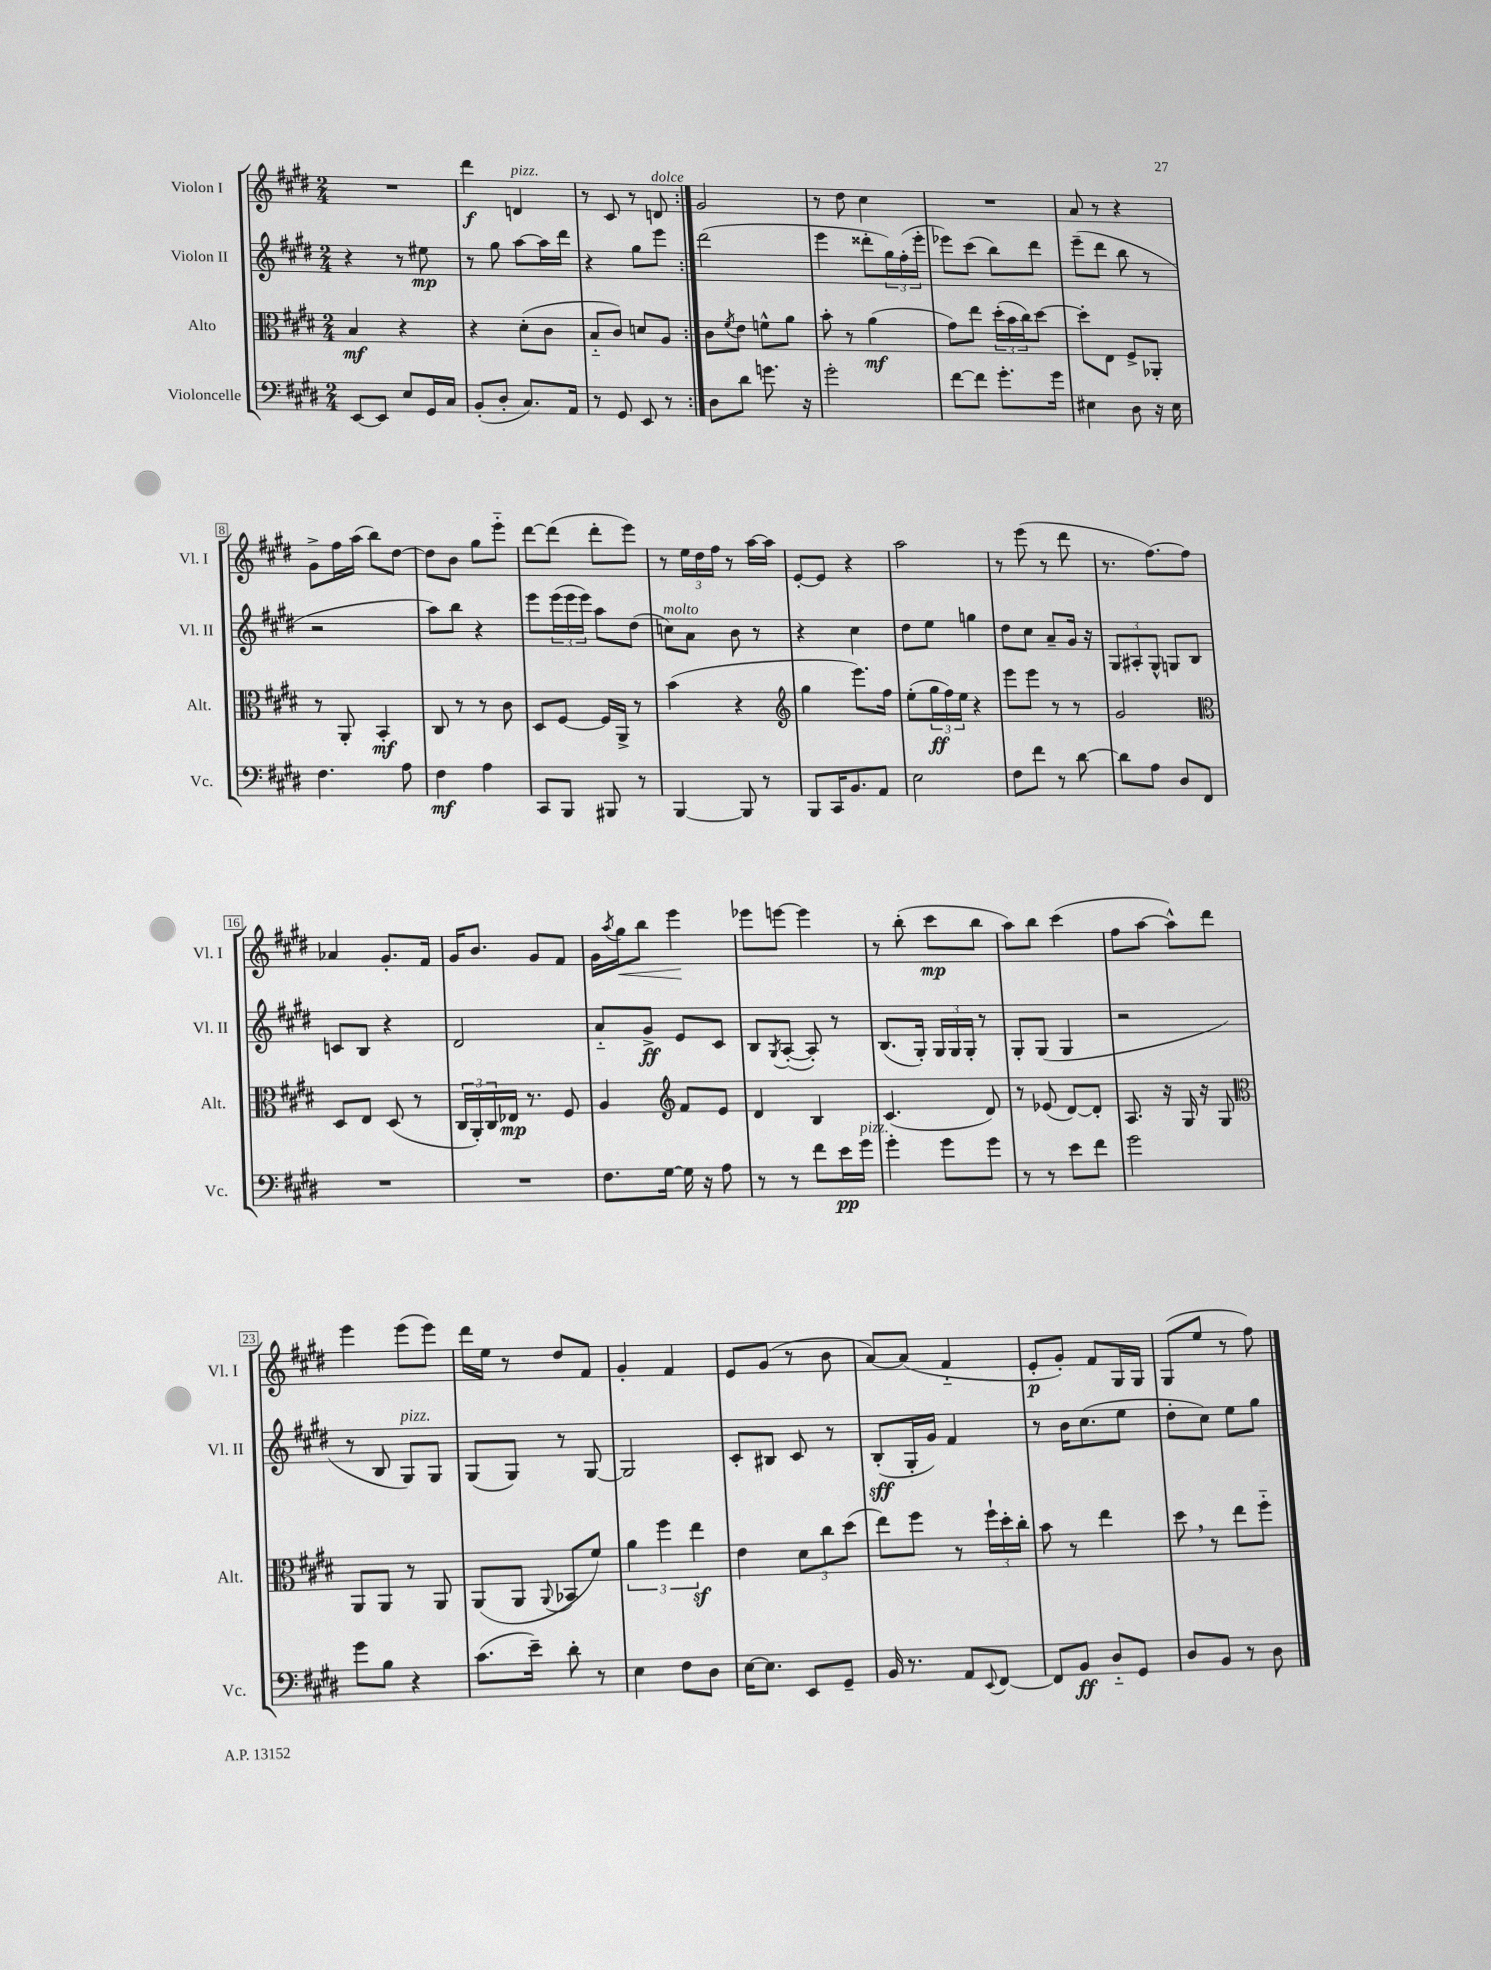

**kern	**kern	**kern	**kern
*staff4	*staff3	*staff2	*staff1
*clefF4	*clefC3	*clefG2	*clefG2
*k[f#c#g#d#]	*k[f#c#g#d#]	*k[f#c#g#d#]	*k[f#c#g#d#]
*M2/4	*M2/4	*M2/4	*M2/4
[8EE	4B	4r	2r
8EE]	.	.	.
8E	4r	8r	.
16GG#	.	8ee#	.
16C#	.	.	.
=	=	=	=
(8BB'	4r	8r	4ddd#
8D#'	.	8gg#	.
8.C#)	(8d#'	[8aa	4d
.	8c#	16aa]	.
16AA	.	16ddd#	.
=	=	=	=
8r	8B'~	4r	8r
8GG#	8c#)	.	8c#
8EE	8d	8gg#	8r
8r	8A	8eee	8d
=:|!	=:|!	=:|!	=:|!
8D#	8c#	(2ddd#	2g#
.	8qf#	.	.
8d#	8e	.	.
8.g	8f^^	.	.
.	8a	.	.
16r	.	.	.
=	=	=	=
2g#'	8b'	4eee	8r
.	8r	.	8dd#
.	(4a	8ddd##'	4cc#
.	.	24gg#)	.
.	.	(24ff#'	.
.	.	24eee'	.
=	=	=	=
[8f#	8g#)	8eee-)	2r
8f#]	8ee	(8ccc#	.
8.g#'	(24dd#'	8bb)	.
.	24b	.	.
.	24cc#)	.	.
.	[8dd#	8ddd#	.
16g#	.	.	.
=	=	=	=
4E#	8dd#']	(8eee~	8a
.	8E	8ddd#	8r
8D#	8F#^	8bb	4r
16r	8AA-'	8r	.
16E#	.	.	.
=	=	=	=
4.F#	8r	2r	8g#^
.	8AA'	.	16ff#
.	.	.	(16aa
.	4BB'	.	8bb)
8A	.	.	[8dd#
=	=	=	=
4F#	8C#	8aa)	8dd#]
.	8r	8bb	8b
4A	8r	4r	8gg#
.	8c#	.	8eee'~
=	=	=	=
8CC#	8D#	8eee	[8ddd#
8BBB	[8F#	(24eee	(8ddd#]
.	.	24eee	.
.	.	24eee)	.
8BBB#	16F#]	8aa	8ddd#'
.	16AA^	.	.
8r	8r	(8dd#	8eee)
=	=	=	=
[4BBB	(4b	8cc)	8r
.	.	8a	24ee
.	.	.	24dd#
.	.	.	24ff#
8BBB]	4r	8b	8r
8r	.	8r	[16aa
.	.	.	16aa]
=	=	=	=
*	*clefG2	*	*
8BBB	4gg#	4r	[8e'
16CC#	.	.	8e]
8.BB	.	.	.
.	8.eee)	4cc#	4r
8AA	.	.	.
.	16ff#	.	.
=	=	=	=
2E	(8ee'	8dd#	2aa
.	24gg#	8ee	.
.	24ff#)	.	.
.	24ee	.	.
.	4r	4gg	.
=	=	=	=
8F#	8eee	8dd#	8r
8f#	8eee	8cc#	(8eee
8r	8r	8a~	8r
[8d#	8r	16g#	8ddd#
.	.	16r	.
=	=	=	=
8d#]	2g#	12G#	8.r
.	.	12A#'	.
8A	.	.	.
.	.	12G#^^	.
.	.	.	[8.ff#)
8D#	.	8G	.
8FF#	.	8B	8ff#]
=	=	=	=
*	*clefC3	*	*
2r	8D#	8c	4a-
.	8E	8B	.
.	(8D#	4r	8.g#'
.	8r	.	.
.	.	.	16f#
=	=	=	=
2r	24C#	2d#	16g#
.	24AA')	.	.
.	.	.	8.b
.	24C#	.	.
.	16E-	.	.
.	8.r	.	.
.	.	.	8g#
.	8F#	.	8f#
=	=	=	=
8.F#	4A	8a'~	16g#
.	.	.	8qaa
.	.	.	16gg#
.	.	8g#^	8bb
[16G#	.	.	.
*	*clefG2	*	*
16G#]	8f#	8e	4eee
16r	.	.	.
8A	8e	8c#	.
=	=	=	=
8r	4d#	8B	8eee-
.	.	8qG#	.
8r	.	([8A'	[8eee
8f#	4B	8A'])	4eee]
16e	.	8r	.
16g#	.	.	.
=	=	=	=
4g#'	(4.c#	(8.B	8r
.	.	.	(8bb'
.	.	16G#')	.
8g#	.	24G#	8ccc#
.	.	24G#	.
.	.	24G#'	.
8g#	8d#)	8r	8bb
=	=	=	=
8r	8r	8G#'	8aa)
8r	(8e-	(8G#	8bb
8e	[8d#)	4G#	(4ccc#
8f#	8d#']	.	.
=	=	=	=
2g#	8.A	2r	8ff#
.	.	.	[8aa
.	16r	.	.
.	16G#	.	8aa^^])
.	16r	.	.
.	8G#	.	8ddd#
=	=	=	=
*	*clefC3	*	*
8g#	8AA	8r	4eee
8B	8AA	8B	.
4r	8r	8G#)	(8eee
.	8AA	8G#	8eee)
=	=	=	=
(8.c#	(8AA	(8G#	16ddd#
.	.	.	16ee
.	8AA	8G#)	8r
16e~)	.	.	.
.	8qqAA	.	.
8d#'	8BB-	8r	8dd#
8r	8f#)	[8G#	8f#
=	=	=	=
4E	6a	2G#]	4g#'
.	6ff#	.	.
8F#	.	.	4f#
.	6ee	.	.
8D#	.	.	.
=	=	=	=
[16E	4e	8c#'	8e
8.E]	.	.	.
.	.	8B#	(8g#
8EE	12d#	8c#	8r
.	12cc#	.	.
8GG#~	.	8r	8b
.	(12dd#	.	.
=	=	=	=
16BB	8ee)	(8B'	[8a)
8.r	.	.	.
.	8ff#	16G#'	(8a]
.	.	16g#)	.
8AA	8r	4f#	4f#'~
8qqEE	.	.	.
[8FF#	24ff#`	.	.
.	24dd#'	.	.
.	24cc#'	.	.
=	=	=	=
8FF#]	8b	8r	8e'
8BB	8r	16b	8g#')
.	.	(8.cc#	.
8D#'~	4ee	.	8f#
8GG#	.	8ee	16G#
.	.	.	16G#
=	=	=	=
8D#	8dd#	8dd#'	(8G#
8BB	8r	8cc#)	8ee
8r	8ee	8ee	8r
8D#	8ff#'~	8gg#	8ff#)
==	==	==	==
*-	*-	*-	*-
